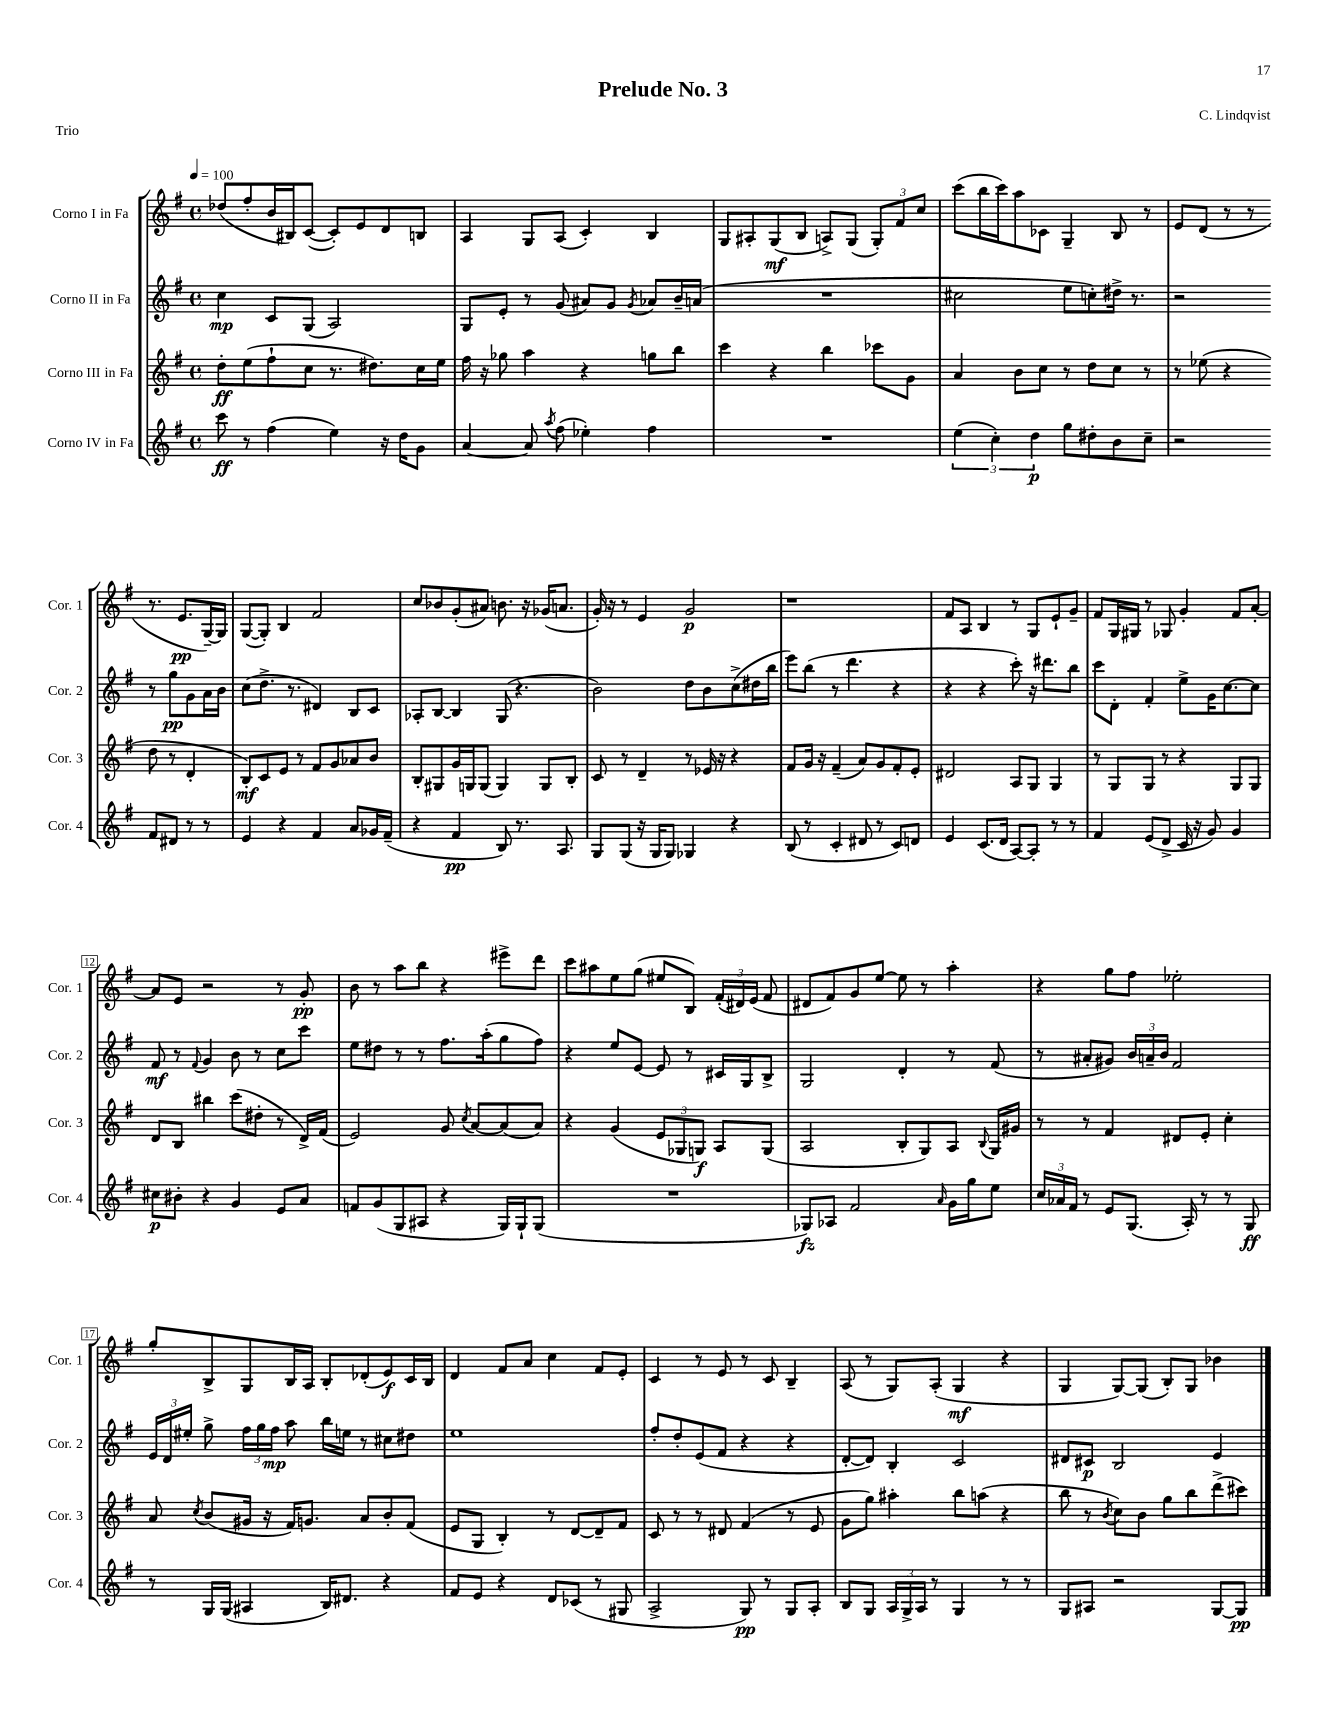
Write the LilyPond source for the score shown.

\header { title = "Prelude No. 3" composer = "C. Lindqvist" piece = "Trio" }
<<
\new StaffGroup <<
\new Staff = "s0" \with { instrumentName = "Corno I in Fa" shortInstrumentName = "Cor. 1" } {
    \clef treble \key g \major \defaultTimeSignature \time 4/4 \tempo 4 = 100
    \autoBeamOff des''8[( fis''8-. b'16 bis16) c'8]~( c'8[-.) e'8 d'8 b8] |
    a4 g8[ a8]( c'4-.) b4 |
    g8[ ais8-. g8\mf( b8] a8[->) g8]( \tuplet 3/2 { g8[-.) fis'8 c''8] } |
    c'''8[( b''16 c'''16) a''8 ces'8] g4-- b8 r8 |
    e'8[ d'8]( r8 r8 r8. e'8.[\pp g16~--) g16] |
    g8[~( g8]-.) b4 fis'2 |
    c''8[ bes'8 g'8-.( ais'8]) b'8. r16 ges'16[( a'8.] |
    g'16-.) r16 r8 e'4 g'2\p |
    r1 |
    fis'8[ a8] b4 r8 g8[ e'8-! g'8]-- |
    fis'8[ g16 gis16] r8 ges8 g'4-. fis'8[ a'8]~-. |
    a'8[ e'8] r2 r8 g'8-.\pp |
    b'8 r8 a''8[ b''8] r4 eis'''8[-> d'''8] |
    c'''8[ ais''8 e''8 g''8]( eis''8[ b8]) \tuplet 3/2 { fis'16[-.( dis'16) e'16]( } fis'8 |
    dis'8[ fis'8) g'8 e''8]~ e''8 r8 a''4-. |
    r4 g''8[ fis''8] ees''2-. |
    g''8[-. b8-> g8 b16 a16] b8[-. des'8-.( e'8\f) c'16 b16] |
    d'4 fis'8[ a'8] c''4 fis'8[ e'8]-. |
    c'4 r8 e'8 r8 c'8 b4-- |
    a8( r8 g8[) a8]-.( g4\mf r4 |
    g4 g8[~) g8]( b8[-.) g8] bes'4 \bar "|." |
}
\new Staff = "s1" \with { instrumentName = "Corno II in Fa" shortInstrumentName = "Cor. 2" } {
    \clef treble \key g \major \defaultTimeSignature \time 4/4
    \autoBeamOff c''4\mp c'8[ g8]( a2) |
    g8[ e'8]-. r8 g'8( ais'8[) g'8] \acciaccatura { g'8 } aes'8[ b'16-- a'16]( |
    R1 |
    cis''2 e''8[ c''8-.) dis''16]-> r8. |
    r2 r8 g''8[\pp g'8 a'16 b'16] |
    c''8[( d''8.]-> r8. dis'4) b8[ c'8] |
    aes8[-. b8]~ b4 g8( r4. |
    b'2) d''8[ b'8 c''8->( dis''16 b''16] |
    e'''8[) b''8]( r8 d'''4. r4 |
    r4 r4 c'''8-.) r16 dis'''8.[ b''8] |
    c'''8[ d'8]-. fis'4-. e''8[-> g'16 c''8.~ c''8] |
    fis'8\mf r8 \appoggiatura { fis'8 } g'4 b'8 r8 c''8[ c'''8] |
    e''8[ dis''8] r8 r8 fis''8.[ a''16-.( g''8 fis''8]) |
    r4 e''8[ e'8]~ e'8 r8 cis'16[ g16 b8]-> |
    g2 d'4-. r8 fis'8( |
    r8 ais'8[-. gis'8]) \tuplet 3/2 { b'16[ a'16-- b'16] } fis'2 |
    \tuplet 3/2 { e'16[ d'16 eis''16]-. } g''8-> \tuplet 3/2 { fis''16[ g''16 fis''16]\mp } a''8 b''16[ e''16] r8 cis''8[ dis''8] |
    e''1 |
    fis''8[-. d''8-. e'8( fis'8] r4 r4 |
    d'8[~-. d'8]) b4-. c'2 |
    dis'8[ cis'8]\p b2 e'4 \bar "|." |
}
\new Staff = "s2" \with { instrumentName = "Corno III in Fa" shortInstrumentName = "Cor. 3" } {
    \clef treble \key g \major \defaultTimeSignature \time 4/4
    \autoBeamOff d''8[-.\ff e''8( fis''8-! c''8] r8. dis''8.[) c''16 e''16] |
    fis''16 r16 ges''8 a''4 r4 g''8[ b''8] |
    c'''4 r4 b''4 ces'''8[ g'8] |
    a'4 b'8[ c''8] r8 d''8[ c''8] r8 |
    r8 ees''8( r4 d''8 r8 d'4-. |
    b8[-.\mf) c'8 e'8] r8 fis'8[ g'8 aes'8 b'8] |
    b8[-. gis8 g'16 g16 g8]( g4) g8[ b8]-. |
    c'8 r8 d'4-- r8 ees'16 r16 r4 |
    fis'8[ g'16] r16 fis'4--( a'8[) g'8 fis'8-. e'8]-. |
    dis'2 a8[ g8] g4 |
    r8 g8[ g8] r8 r4 g8[ g8] |
    d'8[ b8] bis''4 c'''8[( dis''8]-. r8 d'16[->) fis'16]( |
    e'2) g'8 \acciaccatura { c''8 } a'8[~ a'8( a'8]) |
    r4 g'4( \tuplet 3/2 { e'8[ ges8 g8]\f) } a8[ g8]( |
    a2 b8[-. g8) a8] \appoggiatura { b8 } g16[ gis'16] |
    r8 r8 fis'4 dis'8[ e'8]-. c''4-. |
    a'8 \acciaccatura { c''8 } b'8[( gis'16] r16 fis'16[) g'8.] a'8[ b'8-. fis'8]( |
    e'8[ g8] b4-.) r8 d'8[~ d'8-- fis'8] |
    c'8 r8 r8 dis'8 fis'4( r8 e'8 |
    g'8[ g''8]) ais''4-. b''8[ a''8]( r4 |
    b''8 r8 \acciaccatura { b'8 } c''8[) b'8] g''8[ b''8 d'''8->( cis'''8]) \bar "|." |
}
\new Staff = "s3" \with { instrumentName = "Corno IV in Fa" shortInstrumentName = "Cor. 4" } {
    \clef treble \key g \major \defaultTimeSignature \time 4/4
    \autoBeamOff c'''8\ff r8 fis''4( e''4) r16 d''16[ g'8] |
    a'4~ a'8 \acciaccatura { a''8 } fis''8( ees''4-.) fis''4 |
    R1 |
    \tuplet 3/2 { e''4( c''4-.) d''4\p } g''8[ dis''8-. b'8 c''8]-- |
    r2 fis'8[ dis'8] r8 r8 |
    e'4 r4 fis'4 a'8[ ges'16 fis'16]--( |
    r4 fis'4\pp b8) r8. a8. |
    g8[ g8]( r16 g16[ g8]) ges4 r4 |
    b8( r8 c'4-. dis'8 r8 c'8[) d'8] |
    e'4 c'8.[( d'16] a8[~) a8]-. r8 r8 |
    fis'4 e'8[( d'8]-> c'16 r16 g'8) g'4 |
    cis''8[\p bis'8]-. r4 g'4 e'8[ a'8] |
    f'8[ g'8( g8 ais8] r4 g16[) g16-! g8]( |
    R1 |
    ges8[\fz) aes8] fis'2 \grace { a'16 } g'16[ g''16 e''8] |
    \tuplet 3/2 { c''16[ aes'16 fis'16] } r8 e'8[ g8.]( a16-.) r8 r8 g8\ff |
    r8 g16[ g16]( ais4 b16[) dis'8.] r4 |
    fis'8[ e'8] r4 d'8[ ces'8]( r8 gis8 |
    a2-> g8\pp) r8 g8[ a8]-. |
    b8[ g8] \tuplet 3/2 { a16[ g16-> a16] } r8 g4 r8 r8 |
    g8[ ais8] r2 g8[~ g8]\pp \bar "|." |
}
>>
>>
\layout { \context { \Score \override BarNumber.stencil = #(make-stencil-boxer 0.1 0.3 ly:text-interface::print) } }
